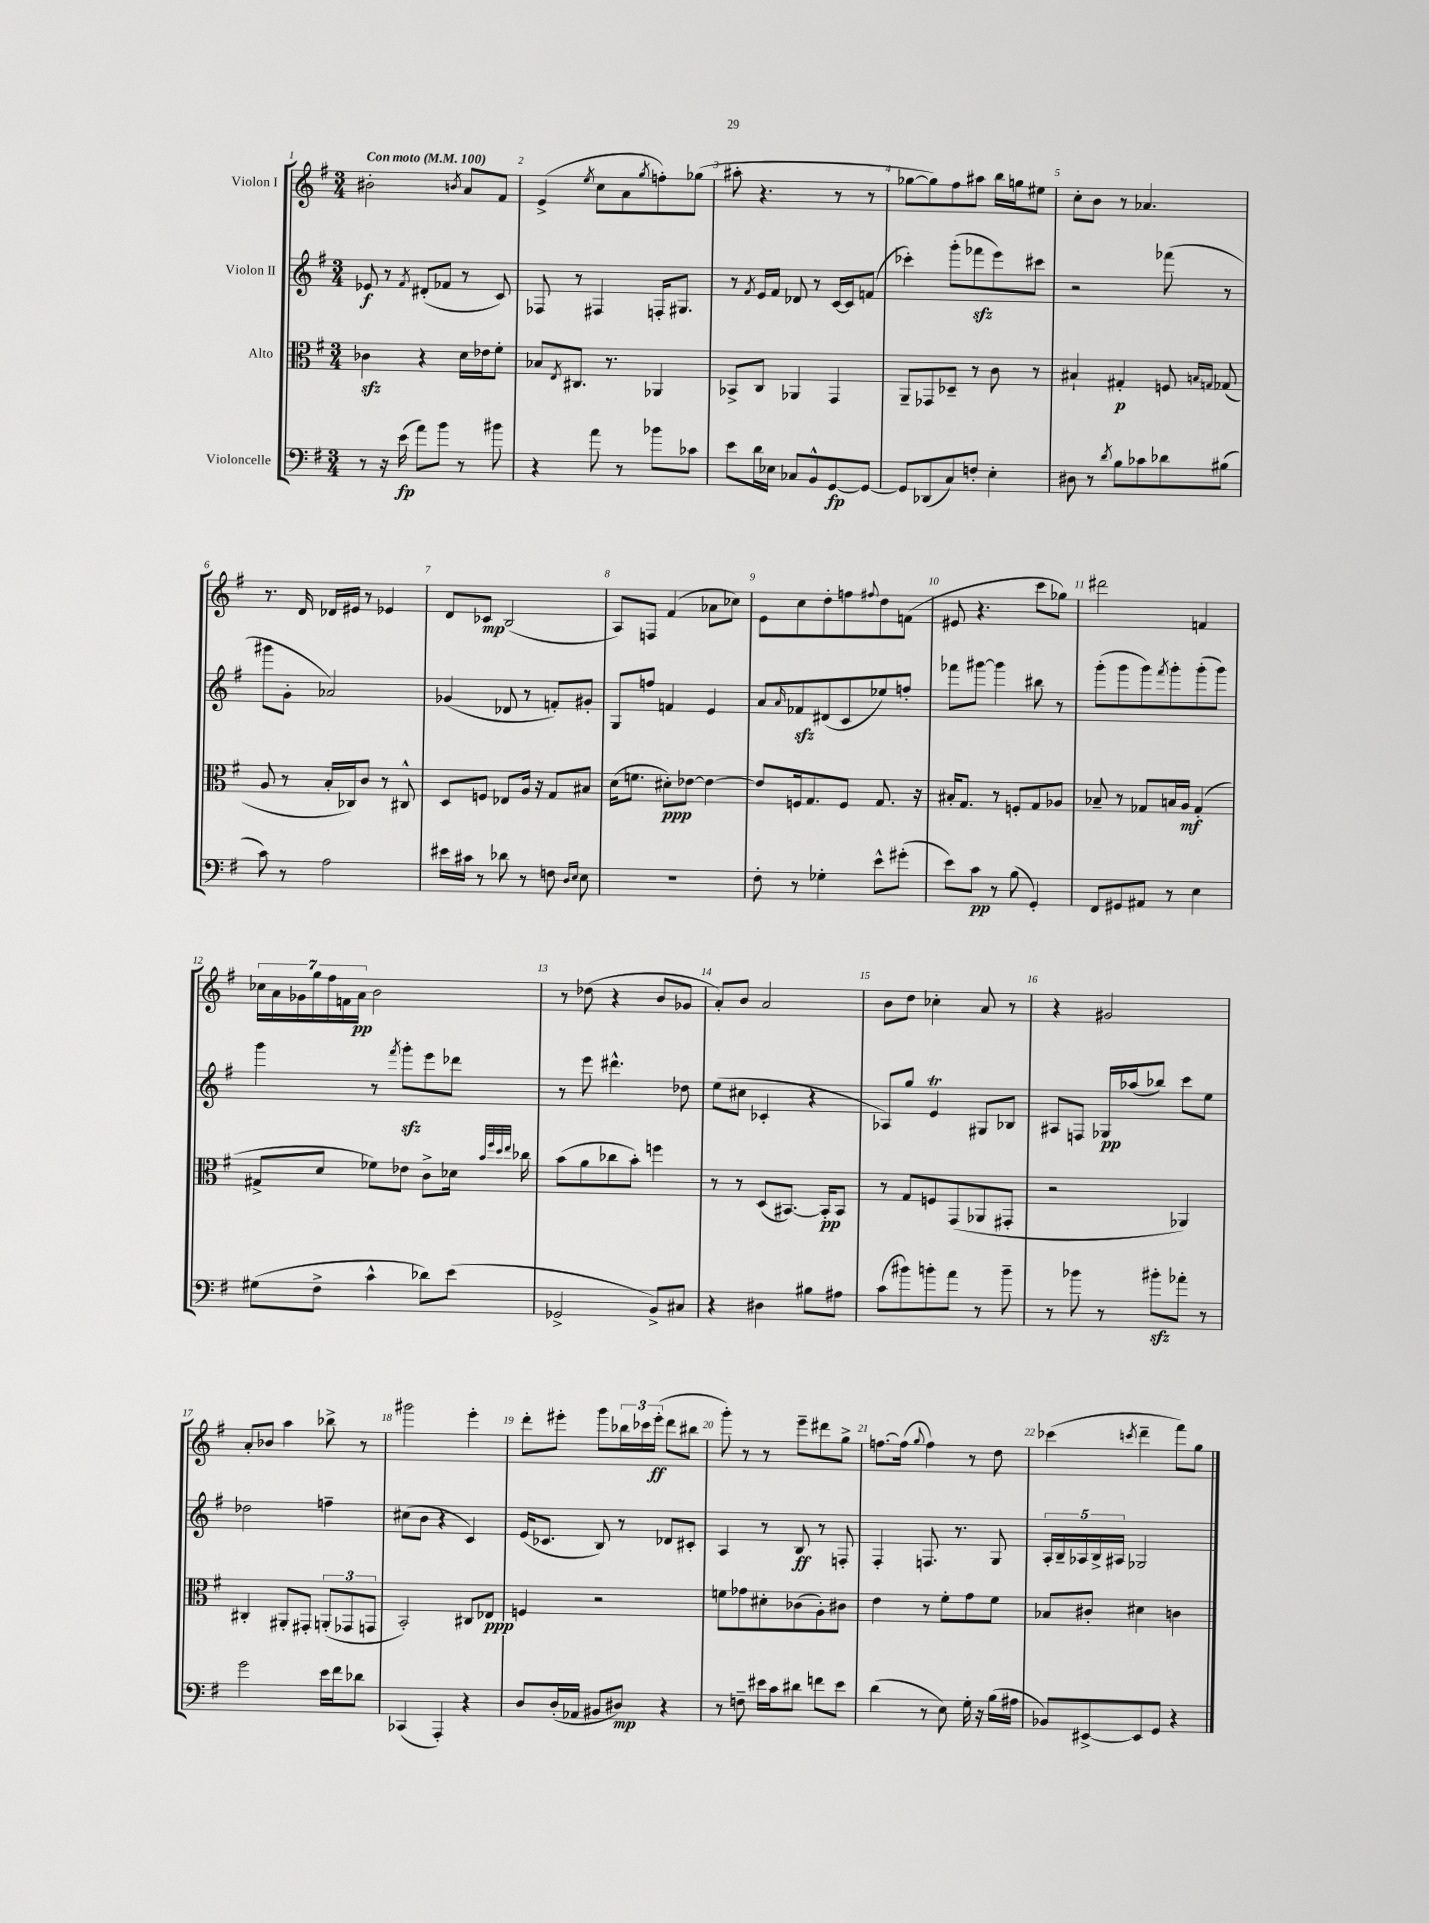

**kern	**dynam	**kern	**dynam	**kern	**dynam	**kern	**dynam
*part4	*part4	*part3	*part3	*part2	*part2	*part1	*part1
*staff4	*staff4	*staff3	*staff3	*staff2	*staff2	*staff1	*staff1
*I"Violoncelle	*	*I"Alto	*	*I"Violon II	*	*I"Violon I	*
*clefF4	*	*clefC3	*	*clefG2	*	*clefG2	*
*k[f#]	*	*k[f#]	*	*k[f#]	*	*k[f#]	*
*M3/4	*	*M3/4	*	*M3/4	*	*M3/4	*
*MM100	*	*MM100	*	*MM100	*	*MM100	*
=1	=1	=1	=1	=1	=1	=1	=1
!	!	!	!	!	!	!LO:TX:a:B:t=Con moto	!
8r	.	4c-Xzz\	.	8e-X/	f	2b#X'\	.
16r	.	.	.	8r	.	.	.
(16e\	fp	.	.	.	.	.	.
.	.	.	.	8qf#/	.	.	.
8a\L)	.	4r	.	(8d#X'/L	.	.	.
8b\J	.	.	.	8f-X/J	.	.	.
.	.	.	.	.	.	8qbn/	.
8r	.	16d\LL	.	8r	.	8a/L	.
.	.	16e-X\J	.	.	.	.	.
8b#X\	.	8f#'\J	.	8c/)	.	8f#/J	.
=2	=2	=2	=2	=2	=2	=2	=2
4r	.	8B-X/L	.	8F-X/	.	(4e^/	.
.	.	8qE/	.	.	.	.	.
.	.	8.C#X/J	.	8r	.	.	.
.	.	.	.	.	.	8qee/	.
8a\	.	.	.	4F#X/	.	8cc\L	.
.	.	8.r	.	.	.	.	.
8r	.	.	.	.	.	8a\	.
.	.	.	.	.	.	8qgg/	.
8b-X\L	.	4AA-X/	.	16Fn'/KL	.	8ffn'\)	.
.	.	.	.	8.G#X/J	.	.	.
8c-X\J	.	.	.	.	.	(8gg-X\J	.
=3	=3	=3	=3	=3	=3	=3	=3
8e\L	.	8BB-X^/L	.	8r	.	8aa#X'\	.
.	.	.	.	8qf#/	.	.	.
16d\L	.	8C/J	.	16e/LL	.	4.r	.
16E-X\JJ	.	.	.	16f#/JJ	.	.	.
8C-X/L	.	4AA-X/	.	8d-X/	.	.	.
8BB^^/	.	.	.	8r	.	.	.
[8GG/	fp	4GG/	.	[16c/LL	.	8r	.
.	.	.	.	16c/J]	.	.	.
8GG/J_	.	.	.	(8fn/J	.	8r	.
=4	=4	=4	=4	=4	=4	=4	=4
8GG/L]	.	8AA~/L	.	4ccc-X'\)	.	[8gg-X\L	.
(8DD-X/	.	8GG-X/	.	.	.	8gg-\])	.
8C/)	.	8D-X~/J	.	(8ggg'\L	.	8ff#\	.
8Fn'/J	.	8r	.	8fff-Xzz\	.	8aa#X\J	.
4E'\	.	8c\	.	8eee\)	.	16bb\LL	.
.	.	.	.	.	.	16ggn\J	.
.	.	8r	.	8ccc#X\J	.	8ee#X\J	.
=5	=5	=5	=5	=5	=5	=5	=5
8D#X\	.	4B#X`/	.	2r	.	8cc'\L	.
8r	.	.	.	.	.	8b\J	.
8qd/	.	.	.	.	.	.	.
8B\L	.	4G#X'/	p	.	.	8r	.
8c-X\	.	.	.	.	.	4.a-X/	.
8d-X\	.	8Fn/	.	(8fff-X\	.	.	.
.	.	16qqBn/LL	.	.	.	.	.
.	.	16qqGn/JJ	.	.	.	.	.
(8B#X\J	.	(8G-X/	.	8r	.	.	.
!!LO:LB:g=z
=6	=6	=6	=6	=6	=6	=6	=6
8c\)	.	8A/	.	8ggg#X\L	.	8.r	.
8r	.	8r	.	8g'\J	.	.	.
.	.	.	.	.	.	16d/	.
2A\	.	16B'/LL	.	2a-X/)	.	16d-X/LL	.
.	.	16C-X/J)	.	.	.	16e#X/JJ	.
.	.	8c/J	.	.	.	8r	.
.	.	8r	.	.	.	4e-X/	.
.	.	8C#X^^/	.	.	.	.	.
=7	=7	=7	=7	=7	=7	=7	=7
16e#X\LL	.	8D/L	.	(4g-X/	.	8d/L	.
16c#X\JJ	.	.	.	.	.	.	.
8r	.	8Fn/J	.	.	.	8c-X/J	mp
8d-X\	.	8E-X/L	.	8d-X/	.	(2B/	.
8r	.	16A/Jk	.	8r	.	.	.
.	.	16r	.	.	.	.	.
8Fn\	.	8G/L	.	8fn'/L)	.	.	.
16qqD/LL	.	.	.	.	.	.	.
16qqE/JJ	.	.	.	.	.	.	.
8E\	.	8B#X/J	.	8g#X'/J	.	.	.
=8	=8	=8	=8	=8	=8	=8	=8
2.r	.	(16d\KL	.	8G/L	.	8A/L)	.
.	.	8.fn\J	.	.	.	.	.
.	.	.	.	8ffn/J	.	8Fn/J	.
.	.	8d#X'\L)	ppp	4fn/	.	(4f#/	.
.	.	[8e-X\J	.	.	.	.	.
.	.	4e-\_	.	4e/	.	8a-X\L	.
.	.	.	.	.	.	8cc-X\J)	.
=9	=9	=9	=9	=9	=9	=9	=9
8F#'\	.	8e-/L]	.	8a/L	.	8e\L	.
.	.	.	.	16qqa/	.	.	.
8r	.	16Fn/k	.	8f-Xzz/	.	8cc\	.
.	.	8.G/	.	.	.	.	.
4G-X'\	.	.	.	(8d#X/	.	8dd'\	.
.	.	8F/J	.	8c/	.	8ffn\	.
.	.	.	.	.	.	8qqff#X/	.
8e^^\L	.	8.G/	.	8ee-X/)	.	8dd\	.
(8g#X'\J	.	.	.	8ffn'/J	.	(8fn\J	.
.	.	16r	.	.	.	.	.
=10	=10	=10	=10	=10	=10	=10	=10
8e\L)	.	16B#X'/KL	.	8fff-X\L	.	8e#X/	.
.	.	8.G/J	.	.	.	.	.
8c\J	pp	.	.	[8ggg#X\J	.	4.r	.
8r	.	8r	.	4ggg#\]	.	.	.
(8B\	.	8Fn'/L	.	.	.	.	.
4GG'/)	.	8G/	.	8bb#X\	.	8ccc\L	.
.	.	8A-X/J	.	8r	.	8gg-X\J)	.
=11	=11	=11	=11	=11	=11	=11	=11
8FF#/L	.	8B-X~/	.	(8ggg'\L	.	2ddd#X\	.
8GG#X/	.	8r	.	8ggg\	.	.	.
8AA#X/J	.	8G-X/L	.	8ggg\)	.	.	.
.	.	.	.	8qfff#/	.	.	.
8r	.	16Bn/L	.	8ggg'\	.	.	.
.	.	16A/JJ	mf	.	.	.	.
4E\	.	(4G-'/	.	(8ggg'\	.	4fn/	.
.	.	.	.	8ggg\J)	.	.	.
!!LO:LB:g=z
=12	=12	=12	=12	=12	=12	=12	=12
(8G#X\L	.	8G#X^/L	.	4ggg\	.	28cc-X\LL	.
.	.	.	.	.	.	28a\	.
.	.	.	.	.	.	28g-X\	.
.	.	.	.	.	.	28gg\	.
8F#^\J	.	8d/J	.	.	.	.	.
.	.	.	.	.	.	28ff#\	.
.	.	.	.	.	.	28fn\	.
.	.	.	.	.	.	28a\JJ	pp
4c^^\	.	8f-X\L)	.	8r	.	2b\	.
.	.	.	.	8qfff#/	.	.	.
.	.	8e-X\J	.	8gggzz'\L	.	.	.
8d-X\L)	.	8c^\L	.	8eee\	.	.	.
(8e\J	.	16d-X\Jk	.	8ddd-X\J	.	.	.
.	.	32qqb/LLL	.	.	.	.	.
.	.	32qqff#/	.	.	.	.	.
.	.	32qqdd/	.	.	.	.	.
.	.	32qqee/JJJ	.	.	.	.	.
.	.	16cc-X\	.	.	.	.	.
=13	=13	=13	=13	=13	=13	=13	=13
2GG-X^/	.	(8b\L	.	8r	.	8r	.
.	.	8a\	.	8eee\	.	(8dd-X\	.
.	.	8cc-X\	.	4.ddd#X^^\	.	4r	.
.	.	8b'\J)	.	.	.	.	.
8BB^/L)	.	4ffn\	.	.	.	8b/L	.
8C#X/J	.	.	.	8dd-X\	.	8g-X/J	.
=14	=14	=14	=14	=14	=14	=14	=14
4r	.	8r	.	(8ee\L	.	8a'/L)	.
.	.	8r	.	8cc#X\J	.	8b/J	.
4D#X\	.	(8D/L	.	4c-X'/	.	2a/	.
.	.	[8.BB#X/J)	.	.	.	.	.
8B#X\L	.	.	.	4r	.	.	.
.	.	16BB#'/KL]	pp	.	.	.	.
8A#X\J	.	8BB#/J	.	.	.	.	.
=15	=15	=15	=15	=15	=15	=15	=15
(8c\L	.	8r	.	8A-X/L)	.	8b\L	.
8b#X\)	.	8G/L	.	8gg/J	.	8dd\J	.
8bn'\	.	8Fn/	.	4eT/	.	4cc-X'\	.
8a\J	.	(8GG/	.	.	.	.	.
8r	.	8AA-X/	.	8G#X/L	.	8a/	.
8b~\	.	8GG#X'/J	.	8B-X/J	.	8r	.
=16	=16	=16	=16	=16	=16	=16	=16
8r	.	2r	.	8A#X/L	.	4r	.
8b-X\	.	.	.	8Fn/J	.	.	.
8r	.	.	.	16G-X/LL	pp	2g#X/	.
.	.	.	.	(16aa-X/J	.	.	.
8b#Xzz'\L	.	.	.	8bb-X/J)	.	.	.
8a-X'\J	.	4AA-X/)	.	8ccc\L	.	.	.
8r	.	.	.	8ee\J	.	.	.
!!LO:LB:g=z
=17	=17	=17	=17	=17	=17	=17	=17
2g\	.	4C#X'/	.	2dd-X\	.	8a'/L	.
.	.	.	.	.	.	8b-X/J	.
.	.	8AA#X'/L	.	.	.	4aa\	.
.	.	8GG#X'/J	.	.	.	.	.
16e\LL	.	(12AAn'/L	.	4ffn~\	.	8bb-X^\	.
16f#\J	.	.	.	.	.	.	.
.	.	12GG-X/	.	.	.	.	.
8d-X\J	.	.	.	.	.	8r	.
.	.	12GGn/J	.	.	.	.	.
=18	=18	=18	=18	=18	=18	=18	=18
(4CC-X/	.	2BB'/)	.	(8cc#X\L	.	2ggg#X\	.
.	.	.	.	8b\J	.	.	.
4AAA'/)	.	.	.	4r	.	.	.
4r	.	8C#X/L	.	4c/)	.	4eee'\	.
.	.	8E-X/J	ppp	.	.	.	.
=19	=19	=19	=19	=19	=19	=19	=19
8D/L	.	4Fn/	.	(16e/KL	.	8ddd'\L	.
.	.	.	.	8.c-X/J	.	.	.
(16D'/L	.	.	.	.	.	8eee#X'\J	.
16AA-X/JJ	.	.	.	.	.	.	.
8BB#X/L	.	2r	.	8B/)	.	8ggg\L	.
8D#X/J)	mp	.	.	8r	.	24bb-X\L	.
.	.	.	.	.	.	24ccc-X\	.
.	.	.	.	.	.	(24eee#'\JJ	ff
4r	.	.	.	8d-X/L	.	8ddd\L	.
.	.	.	.	8c#X'/J	.	8bb#X\J	.
=20	=20	=20	=20	=20	=20	=20	=20
8r	.	8fn\L	.	4A/	.	8ggg'\)	.
8Fn~\	.	8g-X\	.	.	.	8r	.
16e#X\LL	.	8d#X'\	.	8r	.	8r	.
16c\J	.	.	.	.	.	.	.
8d#X\J	.	(8c-X\	.	8B/	ff	8eee~\L	.
8fn\L	.	8A'\)	.	8r	.	8ddd#X\	.
8e#\J	.	8c#X\J	.	8Fn'/	.	8gg^\J	.
=21	=21	=21	=21	=21	=21	=21	=21
(4d\	.	4e\	.	4F#'/	.	[8.ffn\L	.
.	.	.	.	.	.	(16ff\Jk]	.
.	.	.	.	.	.	8qqgg/	.
8r	.	8r	.	8.Fn/	.	4ff\)	.
8E\)	.	8f#'\L	.	.	.	.	.
.	.	.	.	8.r	.	.	.
16G'\	.	8g\	.	.	.	8r	.
16r	.	.	.	.	.	.	.
(16B\LL	.	8f#\J	.	8G/	.	8dd\	.
16A#X\JJ	.	.	.	.	.	.	.
=22	=22	=22	=22	=22	=22	=22	=22
8BB-X/L)	.	8B-X/L	.	20A'/LL	.	(4ccc-X\	.
.	.	.	.	20B~/	.	.	.
.	.	.	.	20A-X/	.	.	.
[8EE#X^/	.	8c#X'/J	.	.	.	.	.
.	.	.	.	20B^/	.	.	.
.	.	.	.	20A#X/JJ	.	.	.
.	.	.	.	.	.	8qcccn/	.
8EE#/]	.	4d#X\	.	2G-X/	.	4ddd~\	.
8GG/J	.	.	.	.	.	.	.
4r	.	4cn\	.	.	.	8fff#\L)	.
.	.	.	.	.	.	8gg\J	.
==	==	==	==	==	==	==	==
*-	*-	*-	*-	*-	*-	*-	*-
